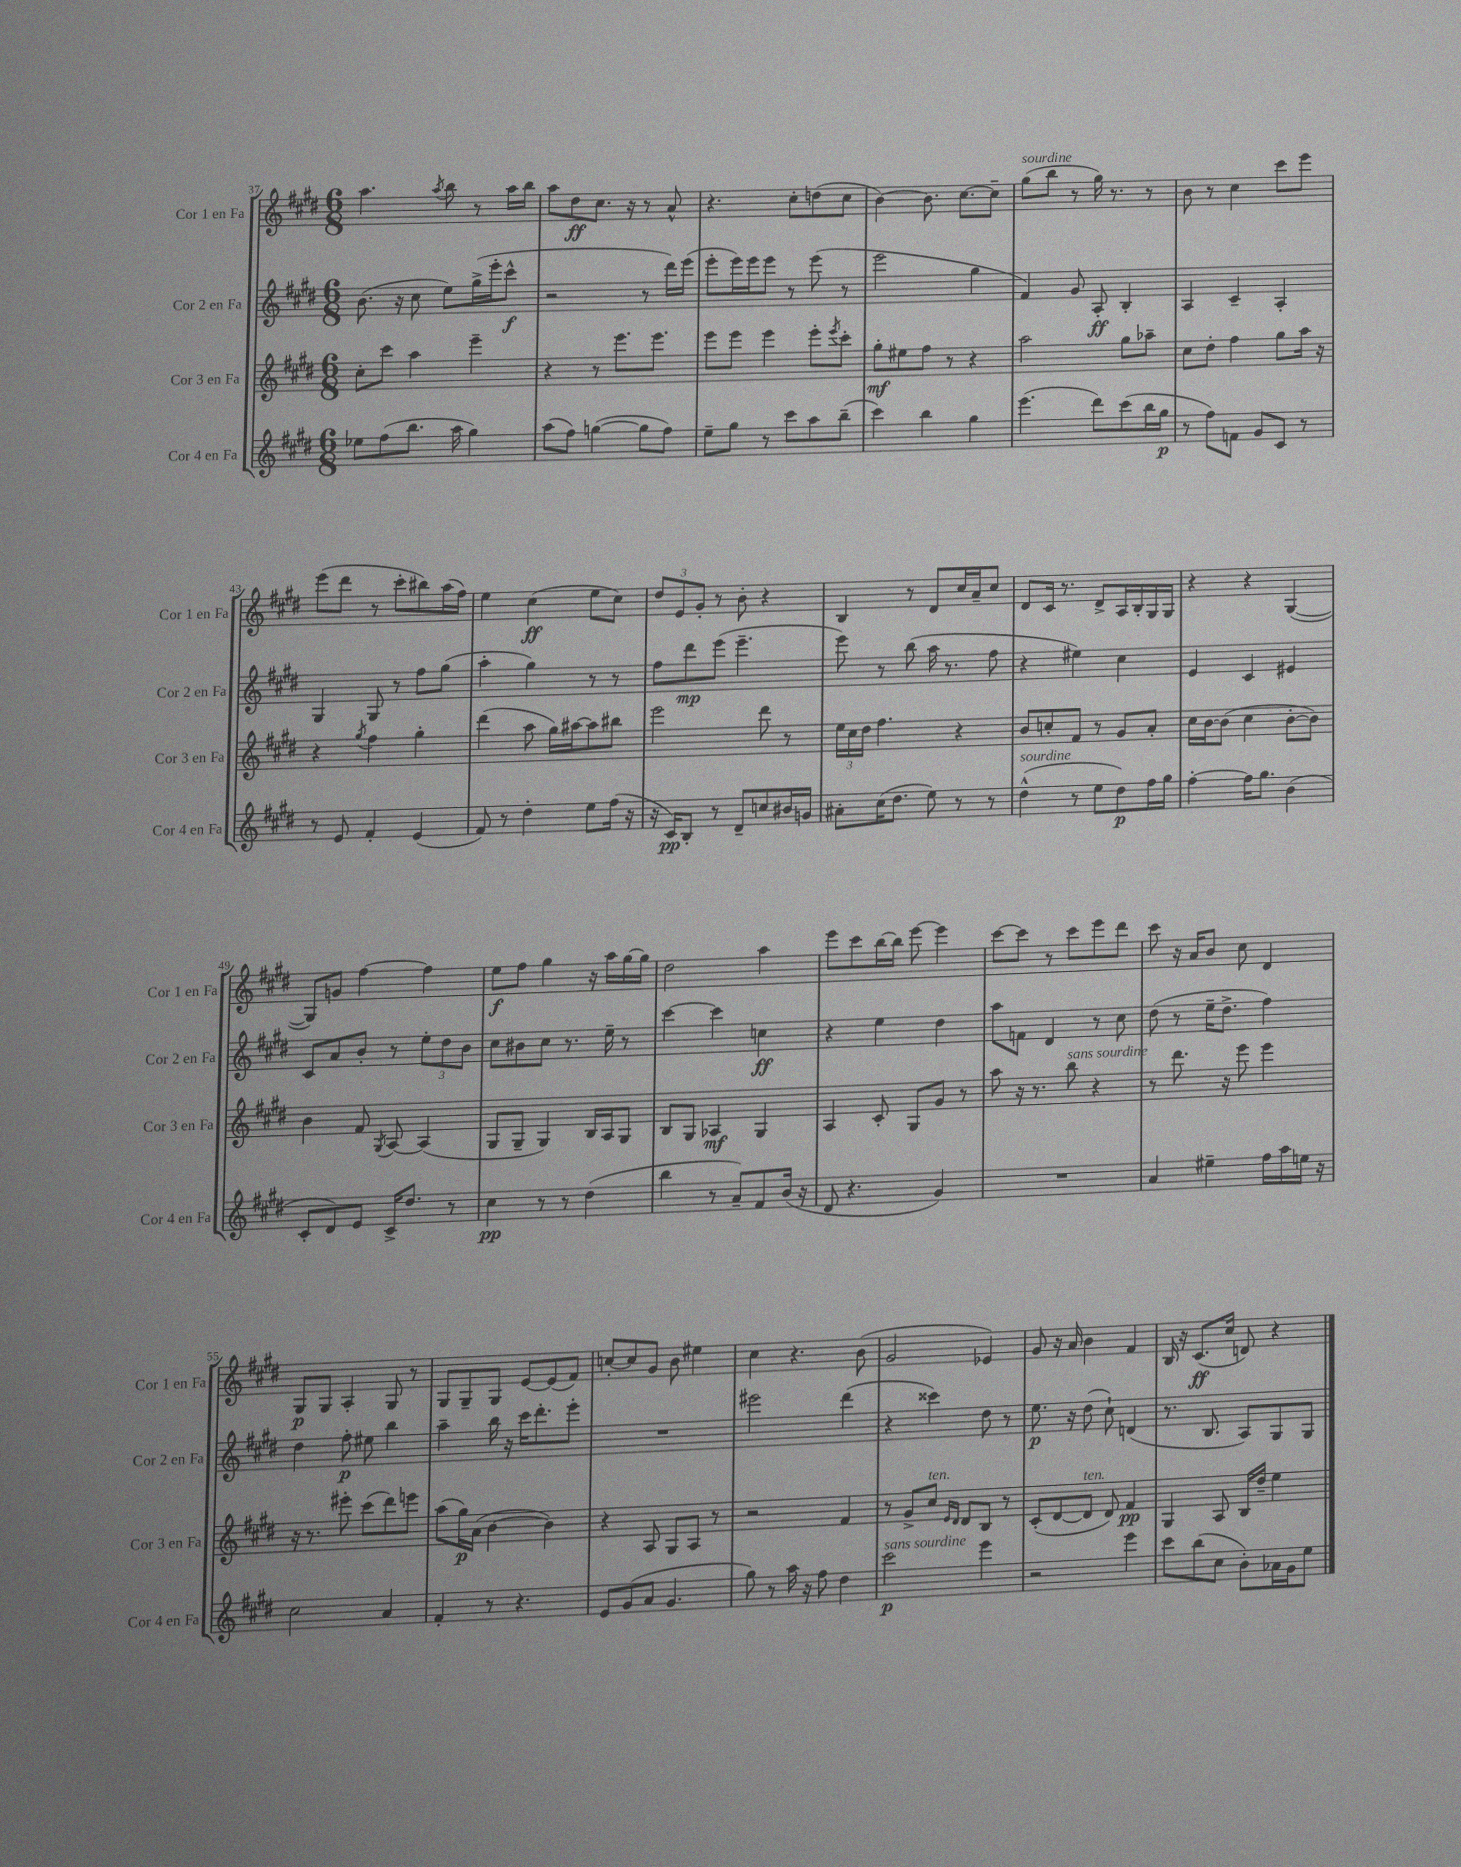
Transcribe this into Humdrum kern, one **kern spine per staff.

**kern	**dynam	**kern	**dynam	**kern	**dynam	**kern	**dynam
*part4	*part4	*part3	*part3	*part2	*part2	*part1	*part1
*staff4	*staff4	*staff3	*staff3	*staff2	*staff2	*staff1	*staff1
*I"Cor 4 en Fa	*	*I"Cor 3 en Fa	*	*I"Cor 2 en Fa	*	*I"Cor 1 en Fa	*
*I'Cor 4 en Fa	*	*I'Cor 3 en Fa	*	*I'Cor 2 en Fa	*	*I'Cor 1 en Fa	*
*clefG2	*	*clefG2	*	*clefG2	*	*clefG2	*
*k[f#c#g#d#]	*	*k[f#c#g#d#]	*	*k[f#c#g#d#]	*	*k[f#c#g#d#]	*
*M6/8	*	*M6/8	*	*M6/8	*	*M6/8	*
=37	=37	=37	=37	=37	=37	=37	=37
8ee-X\L	.	8cc#'\L	.	(8.b\	.	4.aa\	.
(8ff#\	.	8ccc#\J	.	.	.	.	.
.	.	.	.	16r	.	.	.
8.bb\J	.	4aa\	.	8cc#\	.	.	.
.	.	.	.	.	.	8qaa/	.
.	.	.	.	8ee\L)	.	8bb\	.
16aa\	.	.	.	.	.	.	.
4gg#\)	.	4eee~\	.	(16gg#^\L	.	8r	.
.	.	.	.	16eee'\J	.	.	.
.	.	.	.	8ccc#^^\J	f	16aa\LL	.
.	.	.	.	.	.	16bb\JJ	.
=38	=38	=38	=38	=38	=38	=38	=38
(8aa\L	.	4r	.	2r	.	8aa\L	.
8ff#\J)	.	.	.	.	.	8dd#\	ff
([4ggn\	.	8r	.	.	.	8.cc#\J	.
.	.	8.eee\L	.	.	.	.	.
.	.	.	.	.	.	16r	.
8gg\L]	.	.	.	8r	.	8r	.
.	.	8.eee\J	.	.	.	.	.
8ff#\J)	.	.	.	16ddd#\LL)	.	8a^^/	.
.	.	.	.	(16eee\JJ	.	.	.
=39	=39	=39	=39	=39	=39	=39	=39
8ee~\L	.	8eee\L	.	8eee'\L	.	4.r	.
8gg#\J	.	8eee\J	.	16eee\L)	.	.	.
.	.	.	.	16eee\J	.	.	.
8r	.	4eee\	.	8eee\J	.	.	.
8ccc#\L	.	.	.	8r	.	8cc#'\L	.
8aa\	.	8eee'\L	.	(8eee\	.	(8ddn\	.
.	.	8qeee/	.	.	.	.	.
(8bb~\J	.	8ccc#'\J	.	8r	.	8cc#\J	.
=40	=40	=40	=40	=40	=40	=40	=40
4ccc#\)	.	8gg#'\L	mf	2eee\	.	[4b\)	.
.	.	8ee#X\	.	.	.	.	.
4bb\	.	8ff#\J	.	.	.	8.b\]	.
.	.	8r	.	.	.	.	.
.	.	.	.	.	.	[8.cc#\L	.
4gg#\	.	4r	.	4gg#\	.	.	.
.	.	.	.	.	.	8cc#~\J]	.
=41	=41	=41	=41	=41	=41	=41	=41
!	!	!	!	!	!	!LO:TX:a:i:t=sourdine	!
(4.eee\	.	2aa\	.	4f#/)	.	(8gg#\L	.
.	.	.	.	.	.	8bb\J	.
.	.	.	.	8g#/	.	8r	.
8ddd#\L)	.	.	.	8A'/	ff	16gg#\)	.
.	.	.	.	.	.	8.r	.
(8ccc#\	.	8gg#\L	.	4B'/	.	.	.
16bb\L	.	8aa-X~\J	.	.	.	8r	.
16gg#\JJ	p	.	.	.	.	.	.
=42	=42	=42	=42	=42	=42	=42	=42
8r	.	8cc#\L	.	4A/	.	8b\	.
8ff#\L)	.	8dd#'\J	.	.	.	8r	.
8fn\J	.	4ff#\	.	4c#~/	.	4cc#\	.
8g#/L	.	.	.	.	.	.	.
8c#/J	.	8gg#\L	.	4A'/	.	8ccc#\L	.
8r	.	16aa\Jk	.	.	.	8eee\J	.
.	.	16r	.	.	.	.	.
!!LO:LB:g=z
=43	=43	=43	=43	=43	=43	=43	=43
8r	.	4r	.	4G#/	.	(8eee\L	.
8e/	.	.	.	.	.	8ddd#\J	.
.	.	8qgg#/	.	.	.	.	.
4f#'/	.	4ff#\	.	8G#/	.	8r	.
.	.	.	.	8r	.	8ccc#'\L	.
(4e/	.	4gg#'\	.	8ff#\L	.	8bb#X\)	.
.	.	.	.	(8gg#\J	.	(16aa\L	.
.	.	.	.	.	.	16ff#\JJ)	.
=44	=44	=44	=44	=44	=44	=44	=44
8f#/)	.	(4ddd#\	.	4aa'\	.	4ee\	.
8r	.	.	.	.	.	.	.
4dd#'\	.	8aa\	.	4gg#\)	.	(4cc#\	ff
.	.	16gg#\LL)	.	.	.	.	.
.	.	[16aa#X\J	.	.	.	.	.
8ee\L	.	8aa#\]	.	8r	.	8ee\L	.
(16ff#\Jk	.	8bb#X\J	.	8r	.	8cc#\J)	.
16r	.	.	.	.	.	.	.
=45	=45	=45	=45	=45	=45	=45	=45
16r	.	2eee\	.	8ff#\L	.	12dd#/L	.
16c#/KL)	pp	.	.	.	.	.	.
.	.	.	.	.	.	12e/	.
8B'/J	.	.	.	8ddd#\	mp	.	.
.	.	.	.	.	.	12g#'/J	.
8r	.	.	.	(8eee\J	.	8r	.
8d#~/L	.	.	.	4.eee~\	.	8b'\	.
8ccn/	.	8ddd#\	.	.	.	4r	.
16b#X/L	.	8r	.	.	.	.	.
16gn/JJ	.	.	.	.	.	.	.
=46	=46	=46	=46	=46	=46	=46	=46
8a#X'\L	.	24ee\LL	.	8eee\)	.	4B/	.
.	.	24cc#\	.	.	.	.	.
.	.	24dd#\JJ	.	.	.	.	.
(16cc#\K	.	4.ff#\	.	8r	.	.	.
8.dd#\J	.	.	.	.	.	.	.
.	.	.	.	(8bb\	.	8r	.
8ee\)	.	.	.	16aa\	.	8d#/L	.
.	.	.	.	8.r	.	.	.
8r	.	4r	.	.	.	16cc#/L	.
.	.	.	.	.	.	16a~/J	.
8r	.	.	.	8ff#\	.	8cc#/J	.
=47	=47	=47	=47	=47	=47	=47	=47
!LO:TX:a:i:t=sourdine	!	!	!	!	!	!	!
(4dd#^^\	.	8b/L	.	4r	.	8d#/L	.
.	.	8ccn'/	.	.	.	16c#/Jk	.
.	.	.	.	.	.	8.r	.
8r	.	8f#/J	.	4ee#X\)	.	.	.
8ee\L	.	8r	.	.	.	8d#^/L	.
8dd#\)	p	8g#/L	.	4cc#\	.	16A/L	.
.	.	.	.	.	.	16B'/	.
16ff#\L	.	8a'/J	.	.	.	16G#/	.
16gg#\JJ	.	.	.	.	.	16G#/JJ	.
=48	=48	=48	=48	=48	=48	=48	=48
[4ff#'\	.	16cc#\LL	.	4e/	.	4r	.
.	.	[16b\J	.	.	.	.	.
.	.	(8b\J]	.	.	.	.	.
16ff#\KL]	.	4cc#\	.	4c#/	.	4r	.
8.gg#\J	.	.	.	.	.	.	.
(4b\	.	[8b'\L	.	4e#X/	.	([4G#/	.
.	.	8b\J])	.	.	.	.	.
!!LO:LB:g=z
=49	=49	=49	=49	=49	=49	=49	=49
8c#'/L	.	4b\	.	8c#/L	.	8G#/L])	.
8d#/)	.	.	.	8a/	.	8gn/J	.
8e/J	.	8f#/	.	8b'/J	.	[4ff#\	.
.	.	8qG#/	.	.	.	.	.
16c#^/KL	.	[8A/	.	8r	.	.	.
8.dd#/J	.	.	.	.	.	.	.
.	.	(4A/]	.	12ee'\L	.	4ff#\]	.
.	.	.	.	12dd#\	.	.	.
8r	.	.	.	.	.	.	.
.	.	.	.	12b\J	.	.	.
=50	=50	=50	=50	=50	=50	=50	=50
4cc#\	pp	8G#/L	.	8cc#\L	.	8ee\L	f
.	.	8G#~/J	.	8b#X\	.	8ff#\J	.
8r	.	4G#/)	.	8cc#\J	.	4gg#\	.
8r	.	.	.	8.r	.	.	.
(4dd#\	.	16B/LL	.	.	.	16r	.
.	.	16A/J	.	16ee~\	.	16aa\LL	.
.	.	8G#/J	.	8r	.	[16gg#\	.
.	.	.	.	.	.	16gg#\JJ]	.
=51	=51	=51	=51	=51	=51	=51	=51
4bb\	.	8B/L	.	[4ccc#\	.	2dd#\	.
.	.	8G#/J	.	.	.	.	.
8r	.	4A-X/	mf	4ccc#\]	.	.	.
8a~/L)	.	.	.	.	.	.	.
8f#/	.	4G#/	.	4ccn\	ff	4aa\	.
(16b/Jk	.	.	.	.	.	.	.
16r	.	.	.	.	.	.	.
=52	=52	=52	=52	=52	=52	=52	=52
8d#/	.	4A/	.	4r	.	8eee\L	.
4.r	.	.	.	.	.	8ccc#\	.
.	.	8c#'/	.	4ee\	.	[16bb\L	.
.	.	.	.	.	.	16bb\JJ]	.
.	.	8G#/L	.	.	.	[8eee\	.
4g#/)	.	8g#/J	.	4dd#\	.	4eee\]	.
.	.	8r	.	.	.	.	.
=53	=53	=53	=53	=53	=53	=53	=53
2.r	.	8aa\	.	8aa\L	.	[8ccc#\L	.
.	.	16r	.	8fn\J	.	8ccc#\J]	.
.	.	8.r	.	.	.	.	.
.	.	.	.	4d#/	.	8r	.
!	!	!LO:TX:a:i:t=sans sourdine	!	!	!	!	!
.	.	8bb\	.	.	.	8ccc#\L	.
.	.	4r	.	8r	.	8eee\	.
.	.	.	.	8cc#\	.	8ddd#\J	.
=54	=54	=54	=54	=54	=54	=54	=54
4a/	.	8r	.	(8dd#\	.	8ccc#\	.
.	.	8.ddd#\	.	8r	.	16r	.
.	.	.	.	.	.	16a/KL	.
4ee#X~\	.	.	.	16ee~\KL	.	8b/J	.
.	.	16r	.	8.dd#^\J	.	.	.
.	.	8eee\	.	.	.	8cc#\	.
16ff#\LL	.	4eee\	.	4ff#\)	.	4d#/	.
16aa\	.	.	.	.	.	.	.
16een\JJ	.	.	.	.	.	.	.
16r	.	.	.	.	.	.	.
!!LO:LB:g=z
=55	=55	=55	=55	=55	=55	=55	=55
2cc#\	.	16r	.	4dd#\	.	8G#/L	p
.	.	8.r	.	.	.	.	.
.	.	.	.	.	.	8G#/J	.
.	.	8eee#X'\	.	8ff#'\	p	4A'/	.
.	.	(8ccc#\L	.	8ee#X\	.	.	.
4a/	.	8ddd#\)	.	4bb\	.	8G#/	.
.	.	8eeen\J	.	.	.	8r	.
=56	=56	=56	=56	=56	=56	=56	=56
4f#'/	.	(8aa\L	.	4aa~\	.	8G#/L	.
.	.	16gg#\L)	p	.	.	8G#~/	.
.	.	(16a\JJ	.	.	.	.	.
8r	.	[4b\	.	16bb\	.	8G#/J	.
.	.	.	.	16r	.	.	.
4.r	.	.	.	16ccc#\KL	.	[8e/L	.
.	.	.	.	8.ddd#'\	.	.	.
.	.	4b\])	.	.	.	(8e/]	.
.	.	.	.	8eee'\J	.	8f#/J)	.
=57	=57	=57	=57	=57	=57	=57	=57
8e/L	.	4r	.	2.r	.	[8ccn'/L	.
(8g#/	.	.	.	.	.	8cc/]	.
8a/J	.	8A/	.	.	.	8g#/J	.
4.g#/	.	8G#/L	.	.	.	8b\	.
.	.	8A/J	.	.	.	4ee#X\	.
.	.	8r	.	.	.	.	.
=58	=58	=58	=58	=58	=58	=58	=58
8gg#\)	.	2r	.	2eee#X\	.	4cc#\	.
8r	.	.	.	.	.	.	.
16aa\	.	.	.	.	.	4.r	.
16r	.	.	.	.	.	.	.
8ff#\	.	.	.	.	.	.	.
4dd#\	.	4f#/	.	(4ddd#\	.	.	.
.	.	.	.	.	.	(8b\	.
=59	=59	=59	=59	=59	=59	=59	=59
!LO:TX:a:i:t=sans sourdine	!	!	!	!	!	!	!
2ccc#\	p	8r	.	4r	.	2g#/	.
.	.	8g#^/L	.	.	.	.	.
!	!	!LO:TX:a:i:t=ten.	!	!	!	!	!
.	.	8cc#/J	.	4ccc##X\)	.	.	.
.	.	16qqe/LL	.	.	.	.	.
.	.	16qqd#/JJ	.	.	.	.	.
.	.	8d#/L	.	.	.	.	.
4eee\	.	8B/J	.	8dd#\	.	4e-X/)	.
.	.	8r	.	8r	.	.	.
=60	=60	=60	=60	=60	=60	=60	=60
2r	.	(8c#'/L	.	8.ee\	p	8g#/	.
.	.	[8d#/	.	.	.	16r	.
.	.	.	.	16r	.	16a/	.
!	!	!LO:TX:a:i:t=ten.	!	!	!	!	!
.	.	8d#/J]	.	(8dd#\	.	4b\	.
.	.	8d#/)	.	8cc#`\)	.	.	.
4eee\	.	4f#/	pp	(4dn/	.	4f#/	.
=61	=61	=61	=61	=61	=61	=61	=61
8ccc#\L	.	4G#/	.	8.r	.	16B/	.
.	.	.	.	.	.	16r	.
(8bb\	.	.	.	.	.	(8.c#/L	ff
.	.	.	.	8.B/	.	.	.
8cc#\J	.	8A/	.	.	.	.	.
.	.	.	.	.	.	16cc#/Jk	.
8b'\L)	.	16B/LL	.	8A/L)	.	8dn/)	.
.	.	16dd#~/JJ	.	.	.	.	.
16a-X\L	.	4ee\	.	8G#/	.	4r	.
16g#\J	.	.	.	.	.	.	.
8ee\J	.	.	.	8G#/J	.	.	.
==	==	==	==	==	==	==	==
*-	*-	*-	*-	*-	*-	*-	*-
